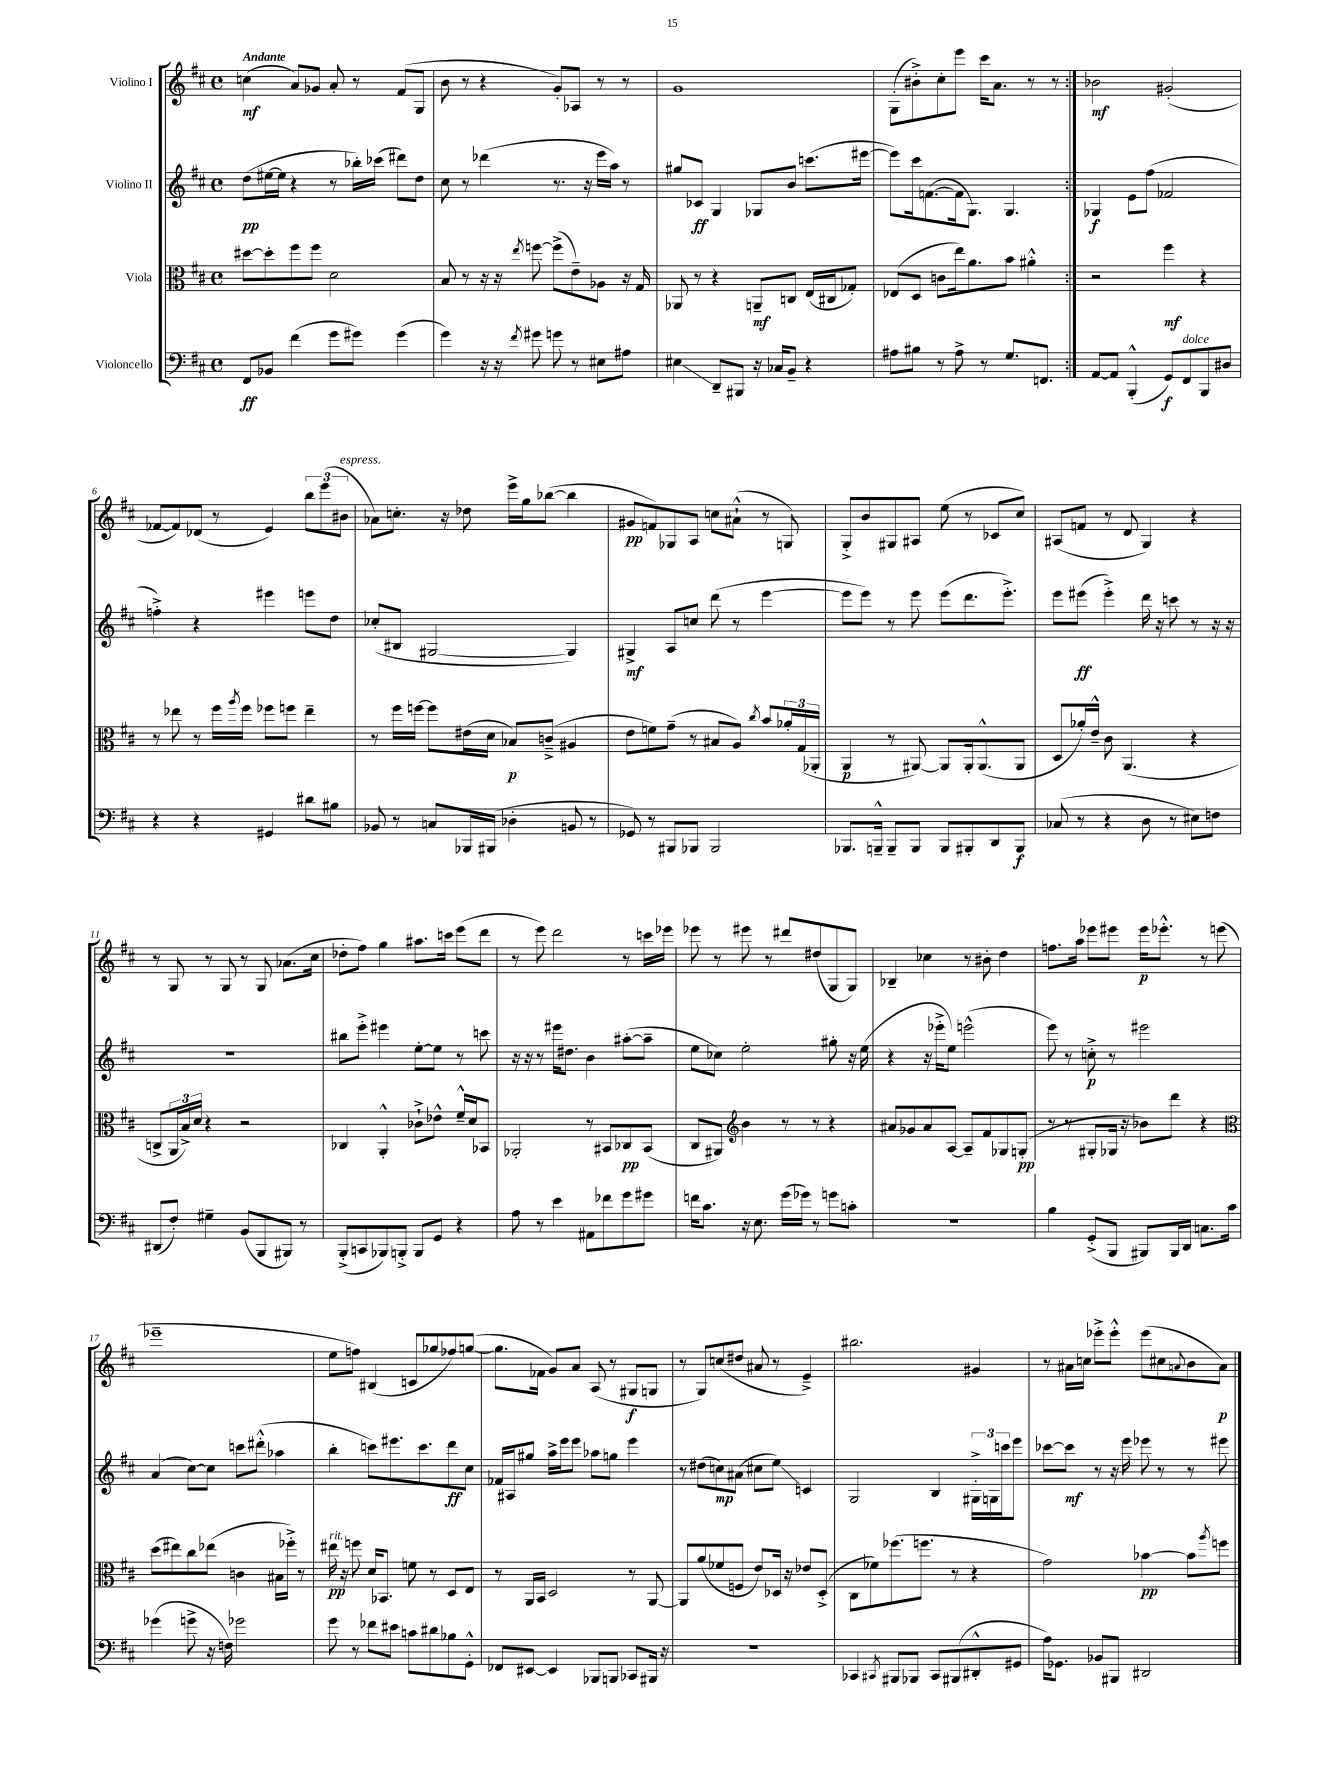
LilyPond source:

<<
\new StaffGroup <<
\new Staff = "s0" \with { instrumentName = "Violino I" } {
    \clef treble \key d \major \defaultTimeSignature \time 4/4 \tempo "Andante"
    \repeat volta 2 { c''4\mf( a'8) ges'8 a'8-. r8 fis'8( g8 |
    b'8 r8 r4 g'8-.) aes8 r8 r8 |
    g'1 |
    g8-.( bis'8-.->) cis''8-. e'''8 cis'''16 a'8. r8 r8 | }
    bes'2\mf gis'2-.( |
    fes'8~ fes'8) des'8( r8 e'4) \tuplet 3/2 { b''8 e'''8( bis'8^\markup { \italic "espress." } } |
    aes'8) c''8.-. r16 des''8 e'''16-> g''16 bes''8~( bes''4 |
    gis'8\pp f'8) ges8 a8 c''8 ais'8-!-^( r8 g8) |
    g8-.-> b'8 gis8 ais8 e''8( r8 ces'8 cis''8) |
    ais8( f'8 r8 d'8 g4) r4 |
    r8 g8 r8 g8 r8 g8 aes'8.( cis''16 |
    des''8-. fis''8) g''4 ais''8. c'''16 e'''8( d'''8 |
    r8 e'''8) d'''2 r8 c'''16 ees'''16 |
    ees'''8 r8 eis'''8 r8 dis'''8 dis''8( g8 g8) |
    bes4-- ces''4 r8 bis'8-. d''4 |
    f''8. a''16 ees'''8 eis'''8 eis'''16\p ees'''8.-.-^ r8 e'''8( |
    ees'''1-- |
    e''8 f''8) bis4( c'8 ges''8 fes''8) g''8~( |
    g''8. fes'16 g'8) a'8 a8( r8 gis8\f g8 |
    r8 g8) c''8( dis''8 ais'8 r8 e'4--->) |
    bis''2. gis'4 |
    r8 ais'16 c''16 ees'''8-.-> ees'''8-.-^ ees'''8( cis''8 \appoggiatura { a'8 } b'8 a'8\p) \bar "|." |
}
\new Staff = "s1" \with { instrumentName = "Violino II" } {
    \clef treble \key d \major \defaultTimeSignature \time 4/4
    \repeat volta 2 { d''8\pp( eis''16~ eis''16 r4 r8 bes''16-.) ces'''16( dis'''8) d''8 |
    cis''8 r8 des'''4( r8. r16 e'''16 a''16) r8 |
    gis''8 ces'8\ff g4 ges8 b'8 c'''8.( eis'''16~ |
    eis'''8) cis'''16 f'8.~( f'16 g8.) g4. | }
    ges4\f e'8 fis''8( fes'2 |
    f''4-.->) r4 eis'''4 e'''8 d''8 |
    ces''8-.( bis8 gis2~ gis4) |
    gis4->\mf a8 c''8 d'''8( r8 e'''4~ |
    e'''8 e'''8) r8 e'''8 e'''8( d'''8. e'''8.-.->) |
    e'''8 eis'''8\ff( eis'''4-.->) d'''16 r16 c'''8 r8 r16 r16 |
    R1 |
    bis''8 e'''8-.-> eis'''4 e''8~-. e''8 r8 c'''8 |
    r16 r16 r8 eis'''16 dis''8. b'4 ais''8~-.( ais''8-- |
    e''8 ces''8) e''2-. gis''8-. r16 e''16( |
    r4 r16 ees'''16-.-> e''8) e'''2-^( |
    e'''8) r8 c''8-.->\p r8 eis'''2 |
    a'4( cis''8~) cis''8 c'''8 dis'''8-.-^( aes''4 |
    b''4-. c'''8) eis'''8. c'''8. d'''8\ff cis''8 |
    fes'16 ais16 gis''8 a''16-> e'''16 e'''8 aes''8 g''8 e'''4 |
    r8 dis''8( c''8\mp) ais'8( cis''8 e''8\glissando) c'4 |
    g2 b4 \tuplet 3/2 { gis16-.-> g16 c'''16 } e'''8 |
    ces'''8~ ces'''8\mf r8 r16 e'''16 ees'''8 r8 r8 eis'''8 \bar "|." |
}
\new Staff = "s2" \with { instrumentName = "Viola" } {
    \clef alto \key d \major \defaultTimeSignature \time 4/4
    \repeat volta 2 { dis''8~ dis''8-. fis''8 fis''8 d'2 |
    b8 r8 r16 r16 \acciaccatura { e''8 } f''8~ f''8->( e'8--) aes8 r16 g16 |
    aes,8 r8 r4 a,8--\mf c8 e16( cis16 ges8-.) |
    ees8( d8 c'8 e''16) a'8. b'8 ais'4-.-^ | }
    r2 fis''4\mf r4 |
    r8 ees''8 r8 fis''16 \acciaccatura { a''8 } fis''16 fes''8 f''8 ees''4-- |
    r8 fis''16 f''16~ f''8 eis'16( d'16 bes8\p) c'8--->( ais4 |
    e'8 f'8) g'8--( r8 bis8 a8) \acciaccatura { cis''8 } b'8 \tuplet 3/2 { aes'16-. g16( aes,16-. } |
    a,4\p r8 ais,8~) ais,8 ais,16-. ais,8.-^( ais,8 |
    d8 aes'16-.) e'16---^ cis'8 a,4.( r4 |
    c8-> \tuplet 3/2 { a,16 b16->) d'16 } r4 r2 |
    ces4 a,4-.-^ ces'8-!-> ees'8-^ fis'16---^ d'16 bes,8 |
    aes,2-. r8 bis,8 ces8\pp bis,8( |
    cis8 ais,8) \clef treble b'4 r8 r8 r4 |
    ais'8 ges'8 ais'8 a8~ a8-- fis'8 ges8 g8-.\pp( |
    r8 r8 gis8-. ges16 r16 bes'8) d'''8 r4 |
    \clef alto d''8( eis''8) cis''8 ees''8( c'4 bis16 fes''16-.->) r8 |
    eis''16\pp^\markup { \italic "rit." } r16 f''8 d'16 bes,8. f'8 r8 d8 e8 |
    r8 a,16 b,16 d2 r8 a,8~ |
    a,8 a'8( fes'8 f8 e'8) des16 r16 ees'8 des8-.->( |
    cis8 fes'8) fes''8.( f''8. r8 r4 |
    g'2) bes'4~\pp bes'8 \acciaccatura { a''8 } f''8 \bar "|." |
}
\new Staff = "s3" \with { instrumentName = "Violoncello" } {
    \clef bass \key d \major \defaultTimeSignature \time 4/4
    \repeat volta 2 { fis,8\ff bes,8 fis'4( g'8 gis'8) gis'4( |
    g'4) r16 r16 \acciaccatura { fis'8 } gis'8 g'8 r8 eis8 ais8 |
    eis4\glissando d,8-- bis,,8 r16 ces16 b,8-- r4 |
    ais8 bis8 r8 ais8-> r8 g8. f,8. | }
    a,8~ a,8 b,,4-.-^( g,8\f) fis,8^\markup { \italic "dolce" } b,,8 dis8 |
    r4 r4 gis,4 dis'8 bis8 |
    bes,8 r8 c8 bes,,16 bis,,16( des4-. b,8 r8 |
    ges,8) r8 bis,,8 bes,,8 bes,,2 |
    bes,,8. b,,16---^ b,,8-- b,,8 b,,8 bis,,8-. d,8 bis,,8\f |
    ces8( r8 r4 d8 r8 eis8) f8 |
    dis,8( fis8-.) gis4-- b,8( b,,8 bis,,8) r8 |
    b,,8-.->( c,8 bes,,8) b,,8-.-> b,,8 g,8 r4 |
    a8 r8 e'4 ais,8 fes'8 g'8 gis'8 |
    f'16 cis'8. r16 e8. g'16( ges'16) r8 g'8 c'8-. |
    R1 |
    b4 g,8-.->( b,,8 bis,,8) bis,,16 d,16 c8. cis'16 |
    ges'4( g'8-> r16 f16) ges'2 |
    g'8 r8 fes'8 eis'8 c'8 dis'8 bes8 g,8-.-^ |
    fes,8 eis,8~ eis,4 bes,,8 b,,8 ces,8 bis,,16 r16 |
    R1 |
    ces,4 \acciaccatura { cis,8 } bis,,8 bes,,8 cis,8 bis,,8( dis,8-.-^ gis,8 |
    a16) ges,8. bes,8 bis,,8 dis,2 \bar "|." |
}
>>
>>
